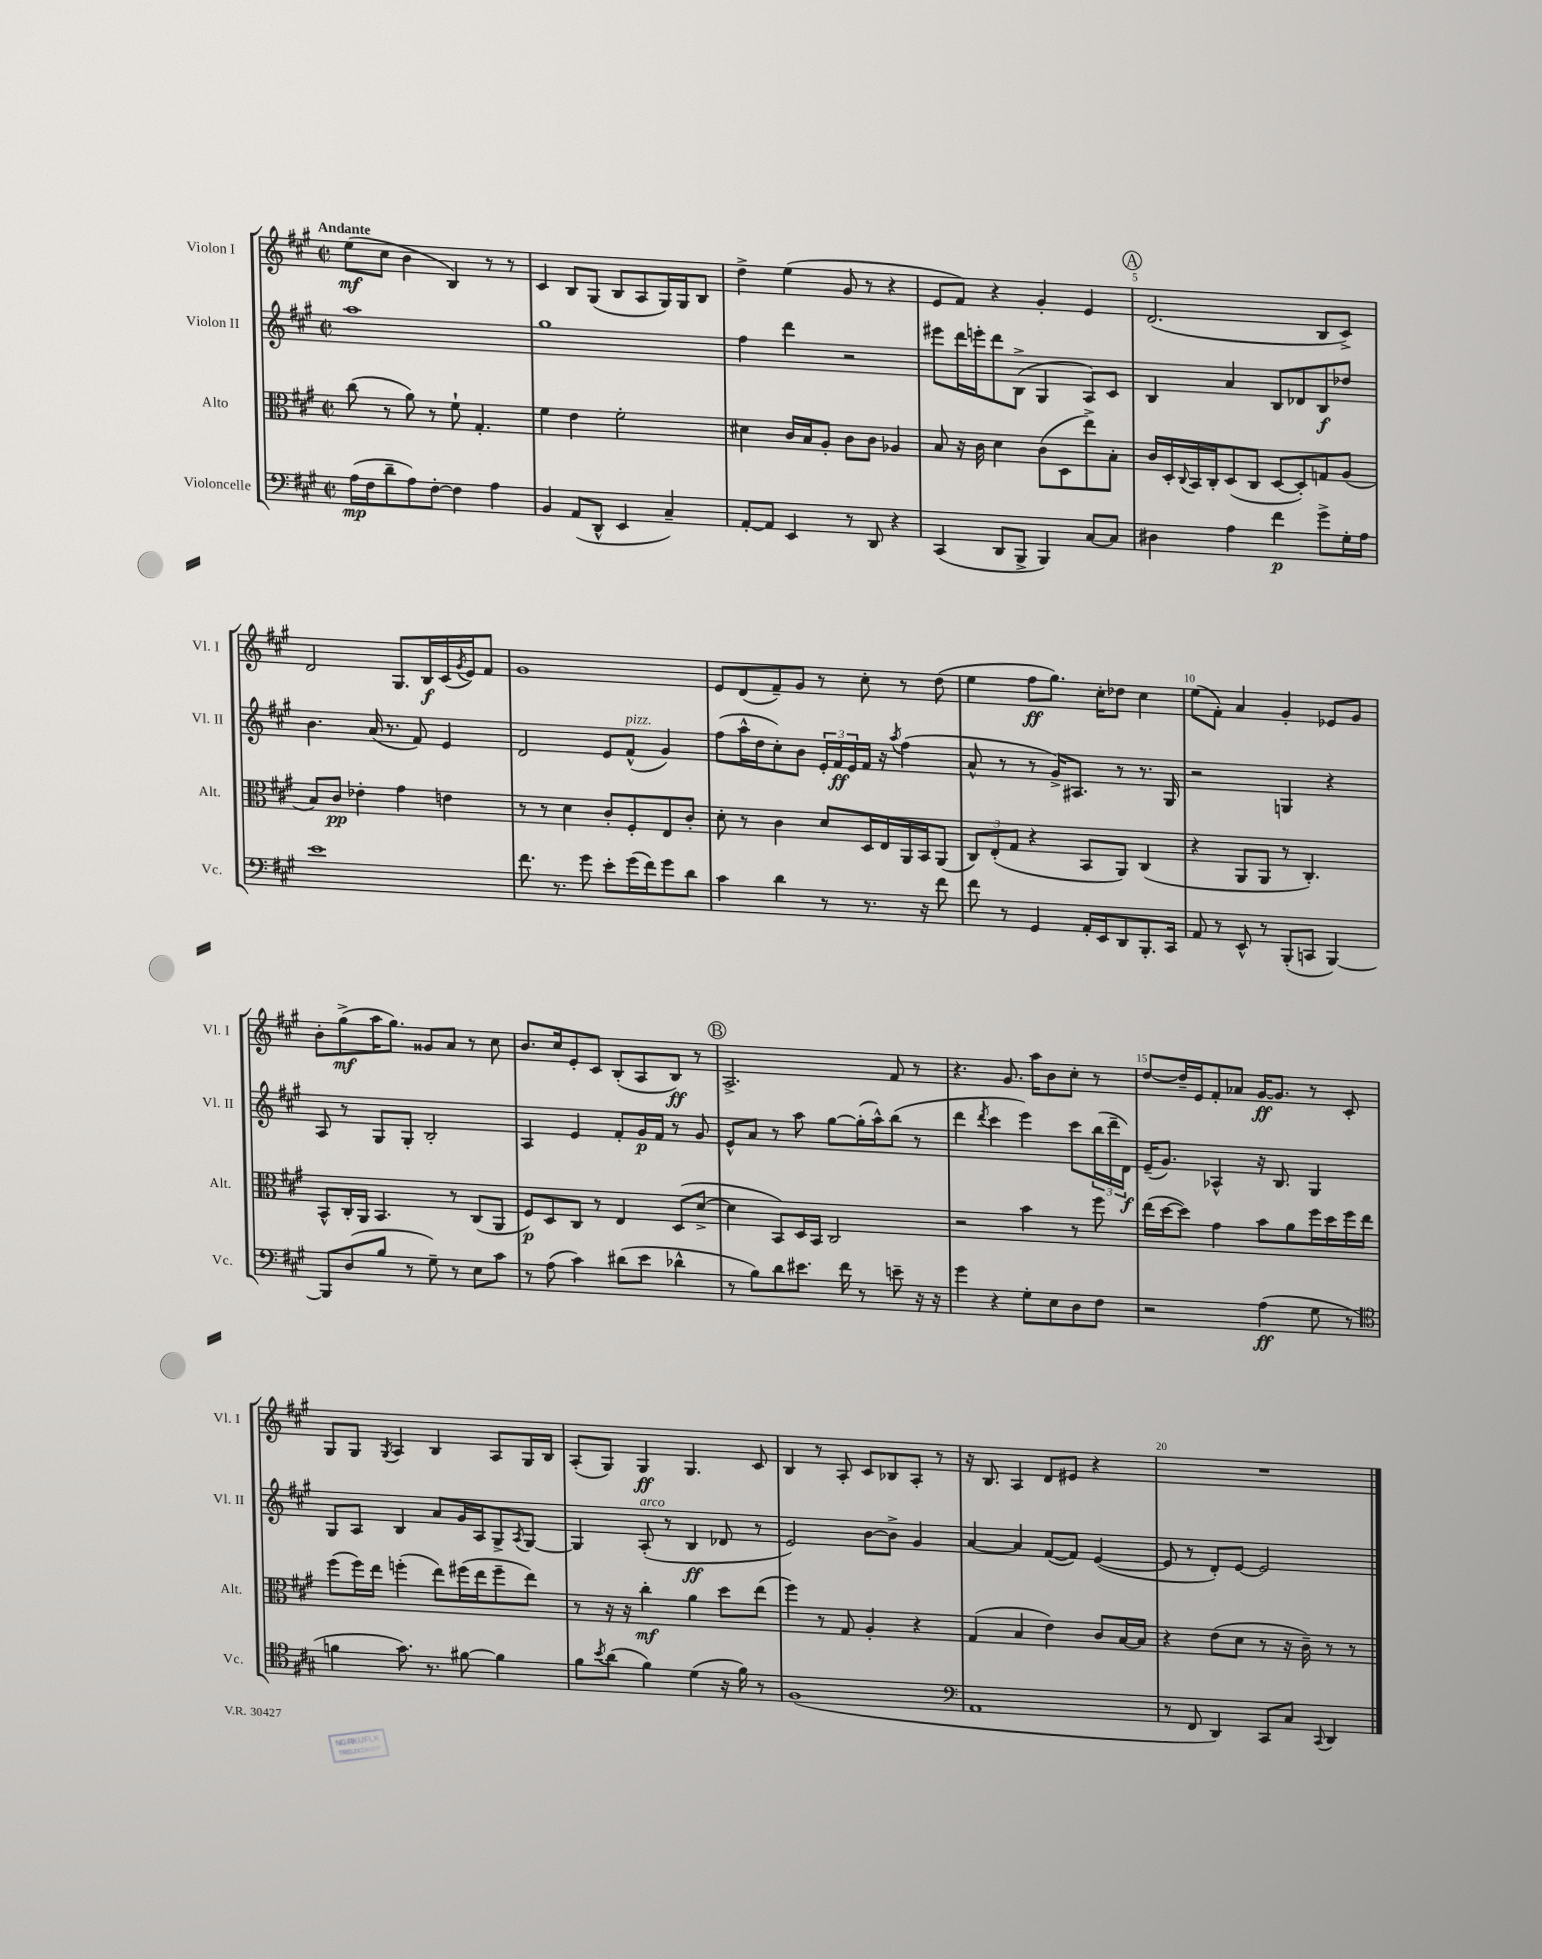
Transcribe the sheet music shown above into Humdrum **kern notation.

**kern	**dynam	**kern	**dynam	**kern	**dynam	**kern	**dynam
*part4	*part4	*part3	*part3	*part2	*part2	*part1	*part1
*staff4	*staff4	*staff3	*staff3	*staff2	*staff2	*staff1	*staff1
*I"Violoncelle	*	*I"Alto	*	*I"Violon II	*	*I"Violon I	*
*I'Vc.	*	*I'Alt.	*	*I'Vl. II	*	*I'Vl. I	*
*clefF4	*	*clefC3	*	*clefG2	*	*clefG2	*
*k[f#c#g#]	*	*k[f#c#g#]	*	*k[f#c#g#]	*	*k[f#c#g#]	*
*M2/2	*	*M2/2	*	*M2/2	*	*M2/2	*
*met(c|)	*	*met(c|)	*	*met(c|)	*	*met(c|)	*
=1	=1	=1	=1	=1	=1	=1	=1
!	!	!	!	!	!	!LO:TX:a:B:t=Andante	!
(16A\LL	mp	(8cc#\	.	1aa	.	(8ee\L	mf
16F#\J	.	.	.	.	.	.	.
8d~\	.	8r	.	.	.	8cc#\J	.
8A\)	.	8a\)	.	.	.	4b\	.
[8F#'\J	.	8r	.	.	.	.	.
4F#\]	.	8f#`\	.	.	.	4B/)	.
.	.	4.G#'/	.	.	.	.	.
4A\	.	.	.	.	.	8r	.
.	.	.	.	.	.	8r	.
=2	=2	=2	=2	=2	=2	=2	=2
4BB/	.	4f#\	.	1gg#	.	4c#/	.
(8AA/L	.	4e\	.	.	.	8B/L	.
8DD^^/J	.	.	.	.	.	(8G#/J	.
4EE/	.	2f#'\	.	.	.	8B/L	.
.	.	.	.	.	.	8A/	.
4C#~/)	.	.	.	.	.	16G#/L)	.
.	.	.	.	.	.	16G#/J	.
.	.	.	.	.	.	8B/J	.
=3	=3	=3	=3	=3	=3	=3	=3
[8AA'/L	.	4d#X\	.	4ff#\	.	4dd^\	.
8AA/J]	.	.	.	.	.	.	.
4EE/	.	16c#/LL	.	4ddd\	.	(4ee\	.
.	.	16B/J	.	.	.	.	.
.	.	8A'/J	.	.	.	.	.
8r	.	8c#\L	.	2r	.	8g#/	.
8DD/	.	8c#\J	.	.	.	8r	.
4r	.	4A-X/	.	.	.	4r	.
=4	=4	=4	=4	=4	=4	=4	=4
(4CC#/	.	8B/	.	8eee#X\L	.	8e/L	.
.	.	16r	.	16ddd\L	.	8f#/J)	.
.	.	16c#\	.	16eeen'\J	.	.	.
8DD/L	.	4d\	.	8ddd\	.	4r	.
8BBB^/J	.	.	.	(8B^\J	.	.	.
4BBB/)	.	(8c#\L	.	4G#/	.	4g#'/	.
.	.	8D\	.	.	.	.	.
[8C#/L	.	8ee^\)	.	8A/L)	.	4e/	.
8C#/J]	.	8B'\J	.	8c#/J	.	.	.
!!LO:REH:place=s1:t=A
=5	=5	=5	=5	=5	=5	=5	=5
4D#X\	.	16c#/LL	.	4B/	.	(2.d/	.
.	.	16D'/	.	.	.	.	.
.	.	8qqC#/	.	.	.	.	.
.	.	16BB/	.	.	.	.	.
.	.	16C#'/J	.	.	.	.	.
4A\	.	(8D/	.	4a/	.	.	.
.	.	8C#/J	.	.	.	.	.
4f#\	p	[8D/L	.	8B/L	.	.	.
.	.	8D'/])	.	8d-X/	.	.	.
8g#^\L	.	8Gn/	.	8B/	f	8B/L	.
16G#'\L	.	(8A/J	.	8dd-X/J	.	8c#^/J)	.
16A\JJ	.	.	.	.	.	.	.
!!LO:LB:g=z
=6	=6	=6	=6	=6	=6	=6	=6
1e	.	8B/L)	.	4.b\	.	2d/	.
.	.	8c#/J	pp	.	.	.	.
.	.	4e-X'\	.	.	.	.	.
.	.	.	.	(16a/	.	.	.
.	.	.	.	8.r	.	.	.
.	.	4g#\	.	.	.	8.G#/L	.
.	.	.	.	8f#/)	.	.	.
.	.	.	.	.	.	16B/L	f
.	.	4en\	.	4e/	.	(16c#/	.
.	.	.	.	.	.	8qg#/	.
.	.	.	.	.	.	16e/J)	.
.	.	.	.	.	.	8f#/J	.
=7	=7	=7	=7	=7	=7	=7	=7
8.f#\	.	8r	.	2d/	.	1g#	.
.	.	8r	.	.	.	.	.
8.r	.	.	.	.	.	.	.
.	.	4d\	.	.	.	.	.
8g#\	.	.	.	.	.	.	.
8e'\L	.	8c#'/L	.	8e/L	.	.	.
!	!	!	!	!LO:TX:a:i:t=pizz.	!	!	!
(16g#\L	.	8F#'/	.	(8f#^^/J	.	.	.
16f#\J)	.	.	.	.	.	.	.
8g#\	.	8E/	.	4g#/)	.	.	.
8d\J	.	8c#'/J	.	.	.	.	.
=8	=8	=8	=8	=8	=8	=8	=8
4c#\	.	8d'\	.	(8ff#\L	.	8e/L	.
.	.	8r	.	16aa^^\L	.	(8d/	.
.	.	.	.	16dd\J	.	.	.
4d\	.	4c#\	.	8cc#'\)	.	8f#~/)	.
.	.	.	.	8b\J	.	8g#/J	.
8r	.	8d/L	.	24e'/LL	.	8r	.
.	.	.	.	24f#/	ff	.	.
.	.	.	.	24e/	.	.	.
8.r	.	16D/L	.	16f#/JJ	.	8cc#'\	.
.	.	16E/	.	16r	.	.	.
.	.	.	.	8qaa/	.	.	.
.	.	16AA/	.	(4ff#\	.	8r	.
16r	.	16BB/J	.	.	.	.	.
8f#\	.	(8AA/J	.	.	.	(8dd\	.
=9	=9	=9	=9	=9	=9	=9	=9
8f#\	.	12C#/L)	.	8a^^/	.	4ee\	.
.	.	(12E'/	.	.	.	.	.
8r	.	.	.	8r	.	.	.
.	.	12G#/J	.	.	.	.	.
4GG#/	.	4r	.	8r	.	8ff#\L	ff
.	.	.	.	16g#^/KL)	.	8.gg#\J)	.
.	.	.	.	8.A#X/J	.	.	.
16AA'/LL	.	8BB/L	.	.	.	.	.
16EE/J	.	.	.	.	.	16cc#'\KL	.
8DD/	.	8AA/J)	.	8r	.	8dd-X\J	.
8.BBB'/	.	(4C#/	.	8.r	.	4cc#\	.
16CC#/Jk	.	.	.	16G#/	.	.	.
=10	=10	=10	=10	=10	=10	=10	=10
8AA/	.	4r	.	2r	.	(8ee\L	.
8r	.	.	.	.	.	8f#'\J)	.
8EE^^/	.	8AA/L	.	.	.	4a/	.
8r	.	8AA/J	.	.	.	.	.
(8BBB'/L	.	8r	.	4Gn/	.	4g#'/	.
8CCn/J	.	4.C#'/)	.	.	.	.	.
[4BBB/)	.	.	.	4r	.	8e-X/L	.
.	.	.	.	.	.	8g#/J	.
!!LO:LB:g=z
=11	=11	=11	=11	=11	=11	=11	=11
8BBB/L]	.	8BB^^/L	.	8A/	.	8b'\L	.
(8D/	.	16C#'/L	.	8r	.	(8gg#^\	mf
.	.	16AA/JJ	.	.	.	.	.
8B/J	.	4.BB/	.	8G#/L	.	16aa\K	.
.	.	.	.	.	.	8.gg#\J)	.
8r	.	.	.	8G#'/J	.	.	.
8G#~\)	.	.	.	2B'/	.	8g##X/L	.
8r	.	8r	.	.	.	8a/J	.
8E\L	.	(8C#/L	.	.	.	8r	.
8c#\J	.	8AA/J	.	.	.	8cc#\	.
=12	=12	=12	=12	=12	=12	=12	=12
8r	.	8F#/L)	p	4A/	.	8.b/L	.
(8A\	.	8D/	.	.	.	.	.
.	.	.	.	.	.	16cc#/k	.
4c#\)	.	8C#/J	.	4e/	.	8e'/	.
.	.	8r	.	.	.	8c#/J	.
(8d#X\L	.	4E/	.	8f#'/L	.	(8B'/L	.
8e\J	.	.	.	16g#/L	p	8A/	.
.	.	.	.	16f#/JJ	.	.	.
4d-X^^\	.	(8D/L	.	8r	.	8B/J)	ff
.	.	[8d^/J	.	8g#/	.	8r	.
!!LO:REH:place=s1:t=B
=13	=13	=13	=13	=13	=13	=13	=13
8r	.	4d\]	.	8e^^/L	.	2.A^/	.
8B\L)	.	.	.	8a/J	.	.	.
8d\	.	8BB/L)	.	8r	.	.	.
8.e#X\J	.	16D/L	.	8aa\	.	.	.
.	.	16BB/JJ	.	.	.	.	.
.	.	2C#/	.	[8gg#\L	.	.	.
16f#\	.	.	.	.	.	.	.
8r	.	.	.	(16gg#'\L]	.	.	.
.	.	.	.	16aa^^\J)	.	.	.
8en~\	.	.	.	(8bb\J	.	8f#/	.
16r	.	.	.	8r	.	8r	.
16r	.	.	.	.	.	.	.
=14	=14	=14	=14	=14	=14	=14	=14
4g#\	.	2r	.	4ddd\	.	4.r	.
.	.	.	.	8qddd/	.	.	.
4r	.	.	.	4ccc#\	.	.	.
.	.	.	.	.	.	8.g#/	.
8G#'\L	.	4b\	.	4eee\)	.	.	.
.	.	.	.	.	.	16aa\KL	.
8E\	.	.	.	.	.	8b\	.
8D\	.	8r	.	8ccc#\L	.	8cc#'\J	.
8F#\J	.	8ff#\	.	(24bb\L	.	8r	.
.	.	.	.	24ddd~\	.	.	.
.	.	.	.	24d\JJ)	f	.	.
=15	=15	=15	=15	=15	=15	=15	=15
2r	.	(16ee\LL	.	(16e~/KL	.	[8dd/L	.
.	.	[16dd\J	.	8.g#/J)	.	.	.
.	.	8dd\J])	.	.	.	16dd~/L]	.
.	.	.	.	.	.	16e/J	.
.	.	4g#\	.	4A-X^^/	.	8f#'/	.
.	.	.	.	.	.	8a-X/J	.
(4A\	ff	8b\L	.	16r	.	[16g#/KL	ff
.	.	.	.	8.B/	.	8.g#/J]	.
.	.	8a\	.	.	.	.	.
8G#\	.	16ff#\L	.	4G#/	.	8r	.
.	.	16dd\	.	.	.	.	.
8r	.	16ff#\	.	.	.	8c#'/	.
.	.	16ee\JJ	.	.	.	.	.
!!LO:LB:g=z
=16	=16	=16	=16	=16	=16	=16	=16
*clefC4	*	*	*	*	*	*	*
4fn\	.	(8ff#\L	.	8G#/L	.	8G#/L	.
.	.	16ff#\L)	.	8A/J	.	8G#/J	.
.	.	16ee\JJ	.	.	.	.	.
.	.	.	.	.	.	8qG#/	.
8.g#\)	.	(4ffn'\	.	4B/	.	4A/	.
8.r	.	.	.	.	.	.	.
.	.	8ee\L)	.	8a/L	.	4B/	.
[8f#X\	.	(16ff#X\L	.	16g#/L	.	.	.
.	.	16ee\J	.	16A/J	.	.	.
4f#\]	.	8ff#~\	.	8G#^/	.	8A/L	.
.	.	.	.	8qA/	.	.	.
.	.	8ee\J)	.	[8G#/J	.	16G#/L	.
.	.	.	.	.	.	16B/JJ	.
=17	=17	=17	=17	=17	=17	=17	=17
8f#\L	.	8r	.	4G#/]	.	(8A'/L	.
8qb/	.	.	.	.	.	.	.
(8a\J	.	16r	.	.	.	8G#/J)	.
.	.	16r	.	.	.	.	.
!	!	!	!	!LO:TX:a:i:t=arco	!	!	!
4f#\)	.	4cc#'\	mf	(8A'/	.	4G#/	ff
.	.	.	.	8r	.	.	.
(4d\	.	4a\	.	4B/	ff	4.G#/	.
16r	.	8dd\L	.	8d-X/	.	.	.
16f#\)	.	.	.	.	.	.	.
8r	.	(8ee\J	.	8r	.	8c#/	.
=18	=18	=18	=18	=18	=18	=18	=18
(1F#	.	4ff#\)	.	2e/)	.	4B/	.
.	.	8r	.	.	.	8r	.
.	.	8G#/	.	.	.	8A'/	.
.	.	4A'/	.	[8b\L	.	8c#/L	.
.	.	.	.	8b^\J]	.	8B-X/	.
.	.	4r	.	4g#/	.	8A'/J	.
.	.	.	.	.	.	8r	.
=19	=19	=19	=19	=19	=19	=19	=19
*clefF4	*	*	*	*	*	*	*
1AA	.	(4G#/	.	[4a/	.	16r	.
.	.	.	.	.	.	8.B/	.
.	.	4B/	.	4a/]	.	4A/	.
.	.	4e\)	.	([8f#/L	.	8d/L	.
.	.	.	.	8f#/J])	.	8e#X/J	.
.	.	8c#/L	.	([4e/	.	4r	.
.	.	[16B/L	.	.	.	.	.
.	.	16B/JJ]	.	.	.	.	.
=20	=20	=20	=20	=20	=20	=20	=20
8r	.	4r	.	8e/]	.	1r	.
8FF#/	.	.	.	8r	.	.	.
4DD/)	.	(8e\L	.	8d'/L)	.	.	.
.	.	8d\J	.	[8e/J	.	.	.
8CC#/L	.	8r	.	2e/]	.	.	.
8C#/J	.	16r	.	.	.	.	.
.	.	16c#~\)	.	.	.	.	.
8qqCC#/	.	.	.	.	.	.	.
4DD/	.	8r	.	.	.	.	.
.	.	8r	.	.	.	.	.
==	==	==	==	==	==	==	==
*-	*-	*-	*-	*-	*-	*-	*-
